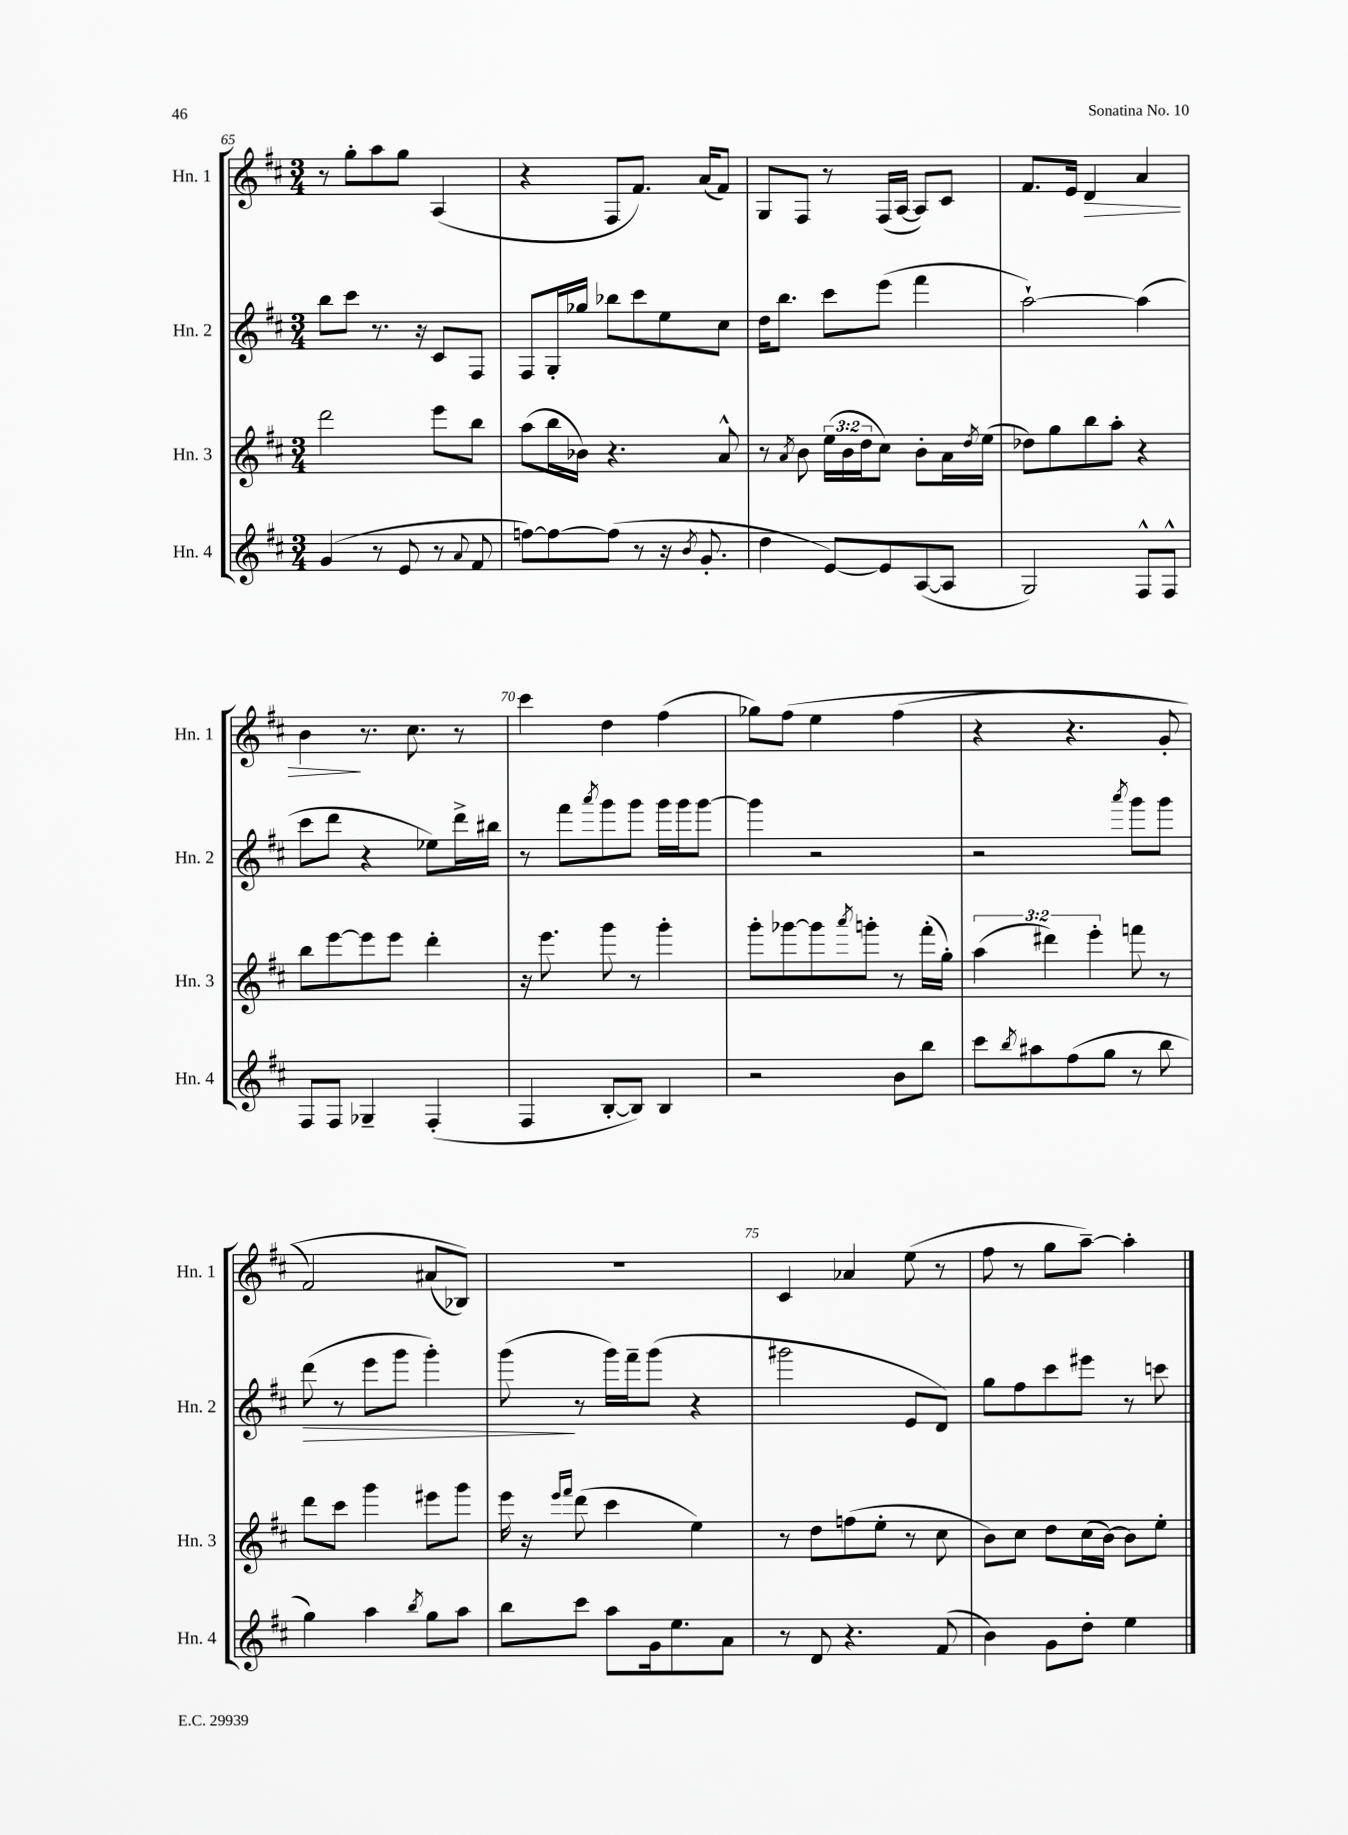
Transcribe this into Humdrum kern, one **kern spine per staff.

**kern	**kern	**kern	**dynam	**kern	**dynam
*part4	*part3	*part2	*part2	*part1	*part1
*staff4	*staff3	*staff2	*staff2	*staff1	*staff1
*I"Hn. 4	*I"Hn. 3	*I"Hn. 2	*	*I"Hn. 1	*
*I'Hn. 4	*I'Hn. 3	*I'Hn. 2	*	*I'Hn. 1	*
*clefG2	*clefG2	*clefG2	*	*clefG2	*
*k[f#c#]	*k[f#c#]	*k[f#c#]	*	*k[f#c#]	*
*M3/4	*M3/4	*M3/4	*	*M3/4	*
=65	=65	=65	=65	=65	=65
(4g/	2ddd\	8bb\L	.	8r	.
.	.	8ccc#\J	.	8gg'\L	.
8r	.	8.r	.	8aa\	.
8e/	.	.	.	8gg\J	.
.	.	16r	.	.	.
8r	8eee\L	8c#/L	.	(4A/	.
8qqa/	.	.	.	.	.
8f#/	8bb\J	8F#/J	.	.	.
=66	=66	=66	=66	=66	=66
[8ffn\L)	(8aa\L	8F#/L	.	4r	.
8ff\_	16bb\L	16G'/L	.	.	.
.	16b-X\JJ)	16gg-X/JJ	.	.	.
(8ff\J]	4.r	8bb-X\L	.	8F#/L	.
8r	.	8ccc#\	.	8.f#/J)	.
16r	.	8ee\	.	.	.
8qb/	.	.	.	.	.
8.g'/	.	.	.	(16a/KL	.
.	8a^^/	8cc#\J	.	8f#/J)	.
=67	=67	=67	=67	=67	=67
4dd\	8r	16dd\KL	.	8G/L	.
.	.	8.bb\J	.	.	.
.	8qa/	.	.	.	.
.	8b\	.	.	8F#/J	.
[8e/L)	(24ee\LL	8ccc#\L	.	8r	.
.	24b\	.	.	.	.
.	24dd\J	.	.	.	.
8e/]	8cc#\J)	(8eee\J	.	(16F#/LL	.
.	.	.	.	[16A/JJ	.
([8A/	8b'\L	4fff#\	.	8A/L])	.
8A/J]	16a\L	.	.	8c#/J	.
.	8qdd/	.	.	.	.
.	(16ee\JJ	.	.	.	.
=68	=68	=68	=68	=68	=68
2G/)	8dd-X\L)	[2aa`\)	.	8.f#/L	.
.	8gg\	.	.	.	.
.	.	.	.	16e/Jk	.
!	!	!	!	!	!LO:HP:b
.	8bb\	.	.	4d/	>
.	8aa'\J	.	.	.	.
8F#^^/L	4r	(4aa\]	.	4a/	.
8F#^^/J	.	.	.	.	.
!!LO:LB:g=z
=69	=69	=69	=69	=69	=69
8F#/L	8bb\L	8ccc#\L	.	4b\	.
8F#/J	[8eee\	8ddd\J	.	.	.
4G-X~/	8eee\]	4r	.	8.r	]
.	8eee\J	.	.	.	.
.	.	.	.	8.cc#\	.
(4F#'/	4ddd'\	8ee-X\L)	.	.	.
.	.	16ddd^\L	.	8r	.
.	.	16bb#X\JJ	.	.	.
=70	=70	=70	=70	=70	=70
4F#/	16r	8r	.	4ccc#\	.
.	8.eee\	.	.	.	.
.	.	8fff#\L	.	.	.
.	.	8qaaa/	.	.	.
[8B'/L	8ggg\	8ggg\	.	4dd\	.
8B/J])	8r	8ggg\J	.	.	.
4B/	4ggg'\	16ggg\LL	.	(4ff#\	.
.	.	16ggg\J	.	.	.
.	.	[8ggg\J	.	.	.
=71	=71	=71	=71	=71	=71
2r	8ggg'\L	4ggg\]	.	8gg-X\L)	.
.	[8ggg-X\	.	.	(8ff#\J	.
.	8ggg-\]	2r	.	4ee\	.
.	8qaaa/	.	.	.	.
.	8gggn'\J	.	.	.	.
8b\L	8r	.	.	(4ff#\	.
8bb\J	(16fff#'\LL	.	.	.	.
.	16gg'\JJ)	.	.	.	.
=72	=72	=72	=72	=72	=72
8ccc#\L	(6aa\	2r	.	4r	.
8qbb/	.	.	.	.	.
8aa#X\	.	.	.	.	.
.	6ddd#X\)	.	.	.	.
(8ff#\	.	.	.	4.r	.
.	6eee'\	.	.	.	.
8gg\J	.	.	.	.	.
.	.	8qaaa/	.	.	.
8r	8fffn\	8ggg\L	.	.	.
8bb\	8r	8ggg\J	.	8g'/	.
!!LO:LB:g=z
=73	=73	=73	=73	=73	=73
!	!	!	!LO:HP:b	!	!
4gg\)	8ddd\L	(8ddd\	>	2f#/)	.
.	8ccc#\J	8r	.	.	.
4aa\	4ggg\	8eee\L	.	.	.
.	.	8ggg\J	.	.	.
8qbb/	.	.	.	.	.
8gg\L	8eee#X\L	4ggg'\)	.	(8a#X/L	.
8aa\J	8ggg\J	.	.	8B-X/J))	.
=74	=74	=74	=74	=74	=74
8bb\L	16eee\	(8ggg\	.	2.r	.
.	16r	.	.	.	.
.	16qqeee/LL	.	.	.	.
.	16qqfff#/JJ	.	.	.	.
8ccc#\J	(8ddd\	8r	]	.	.
8aa\L	4ccc#\	16ggg\LL)	.	.	.
.	.	16fff#~\J	.	.	.
16g\k	.	(8ggg\J	.	.	.
8.ee\	.	.	.	.	.
.	4ee\)	4r	.	.	.
8a\J	.	.	.	.	.
=75	=75	=75	=75	=75	=75
8r	8r	2ggg#X\	.	4c#/	.
8d/	8dd\L	.	.	.	.
4.r	(8ffn\	.	.	4a-X/	.
.	8ee'\J	.	.	.	.
.	8r	8e/L	.	(8ee\	.
(8f#/	8cc#\	8d/J)	.	8r	.
=76	=76	=76	=76	=76	=76
4b\)	8b\L)	8gg\L	.	8ff#\	.
.	8cc#\J	8ff#\	.	8r	.
8g\L	8dd\L	8ccc#\	.	8gg\L	.
8dd'\J	(16cc#\L	8eee#X\J	.	[8aa~\J)	.
.	[16b\JJ)	.	.	.	.
4ee\	8b\L]	8r	.	4aa'\]	.
.	8ee'\J	8cccn\	.	.	.
==	==	==	==	==	==
*-	*-	*-	*-	*-	*-
